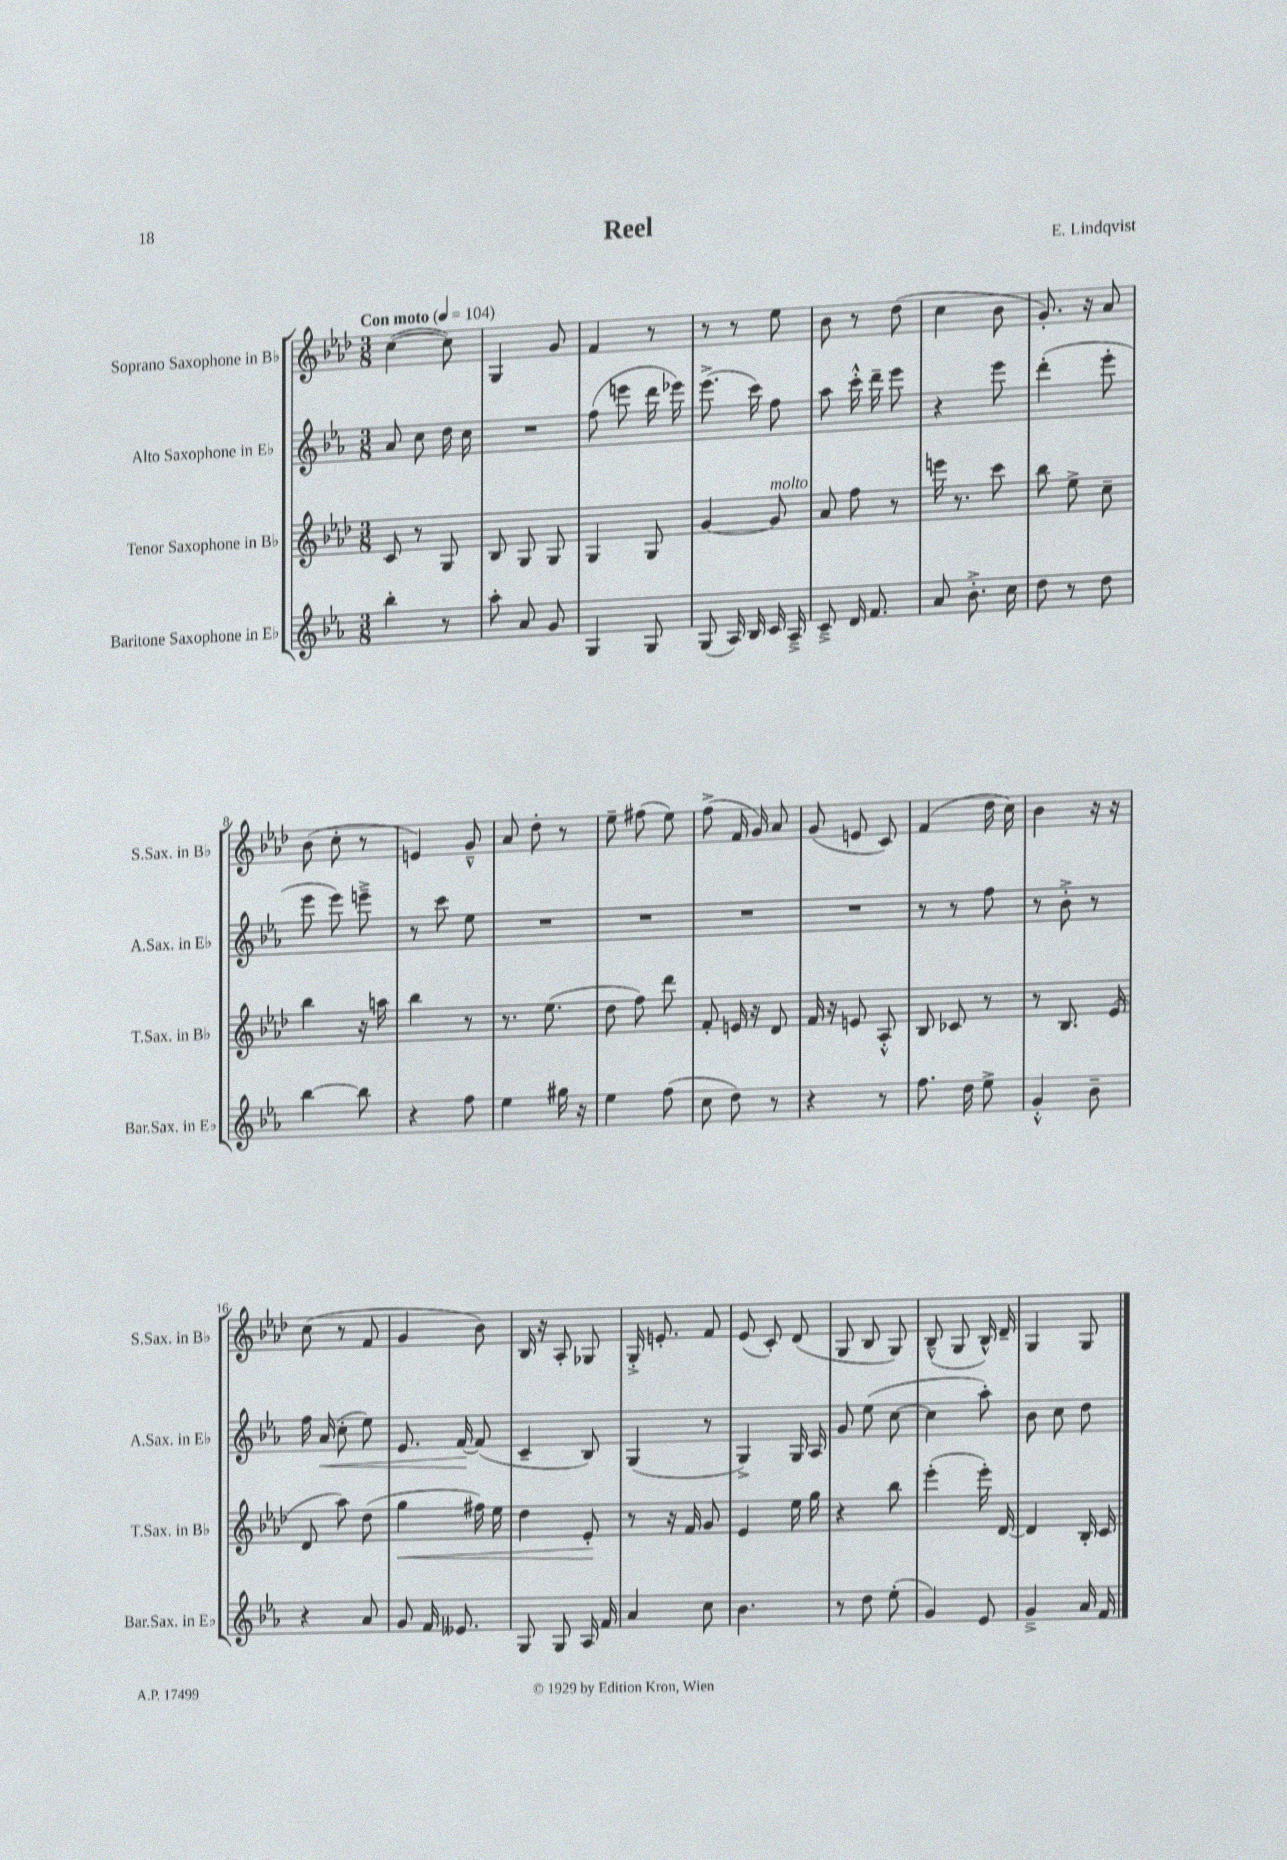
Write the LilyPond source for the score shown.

\header { title = "Reel" composer = "E. Lindqvist" }
<<
\new StaffGroup <<
\new Staff = "s0" \with { instrumentName = "Soprano Saxophone in Bb" shortInstrumentName = "S.Sax. in Bb" } {
    \clef treble \key aes \major \numericTimeSignature \time 3/8 \tempo "Con moto" 4 = 104
    \autoBeamOff c''4~( c''8) |
    g4 g'8 |
    f'4 r8 |
    r8 r8 ees''8 |
    bes'8 r8 des''8( |
    c''4 bes'8 |
    g'8.-.) r16 aes'8 |
    bes'8( c''8-. r8 |
    e'4) g'8---^ |
    aes'8 des''8-. r8 |
    ees''8-- fis''8( ees''8) |
    f''8->( f'16 g'16) aes'8 |
    g'8( e'8 c'8) |
    f'4( des''16 c''16) |
    bes'4 r16 r16 |
    c''8( r8 f'8 |
    g'4 bes'8) |
    bes16 r16 aes8-. ges8 |
    g16-.-> e'8.-. f'8 |
    ees'8( c'8-.) des'8( |
    g8 bes8 g8) |
    bes8---^( g8 bes16-^) des'16-- |
    g4 g8 \bar "|." |
}
\new Staff = "s1" \with { instrumentName = "Alto Saxophone in Eb" shortInstrumentName = "A.Sax. in Eb" } {
    \clef treble \key ees \major \numericTimeSignature \time 3/8
    \autoBeamOff aes'8 c''8 d''16 c''16 |
    R4. |
    f''8( e'''8 d'''16 ees'''16) |
    ees'''8.->( c'''16) f''8 |
    aes''8 c'''16-.-^ d'''16-- ees'''8 |
    r4 ees'''8 |
    d'''4-.( ees'''8-. |
    ees'''8 ees'''8) e'''8---> |
    r8 c'''8 ees''8 |
    R4. |
    R4. |
    R4. |
    R4. |
    r8 r8 f''8 |
    r8 bes'8-.-> r8 |
    f''16 aes'16\<( c''8-. ees''8) |
    ees'8. f'16~\! f'8( |
    c'4-- bes8) |
    g4( r8 |
    g4->) g16 aes16 |
    g'8 ees''8( c''8~ |
    c''4 aes''8-.) |
    bes'8 c''8 d''8 \bar "|." |
}
\new Staff = "s2" \with { instrumentName = "Tenor Saxophone in Bb" shortInstrumentName = "T.Sax. in Bb" } {
    \clef treble \key aes \major \numericTimeSignature \time 3/8
    \autoBeamOff c'8 r8 g8 |
    bes8 g8 g8 |
    g4 g8 |
    g'4~ g'8^\markup { \italic "molto" } |
    aes'8 f''8 r8 |
    e'''16 r8. c'''8 |
    bes''8 ees''8-> c''8-- |
    bes''4 r16 a''16 |
    bes''4 r8 |
    r8. ees''8.( |
    des''8 f''8) des'''8 |
    f'8-. e'16 r16 des'8 |
    f'16 r16 e'8 aes8-.-^ |
    bes8 ces'8 r8 |
    r8 bes8. ees'16( |
    des'8 aes''8) des''8( |
    g''4\< fis''16) ees''16 |
    des''4 ees'8-.\! |
    r8 r16 f'16 g'8 |
    ees'4 ees''16 g''16 |
    r4 bes''8 |
    ees'''4-.( ees'''16-.) des'16~ |
    des'4 bes16-. c'16 \bar "|." |
}
\new Staff = "s3" \with { instrumentName = "Baritone Saxophone in Eb" shortInstrumentName = "Bar.Sax. in Eb" } {
    \clef treble \key ees \major \numericTimeSignature \time 3/8
    \autoBeamOff bes''4-. r8 |
    aes''8-. aes'8 g'8 |
    g4 g8 |
    g8( aes16) bes16 c'16 aes16---> |
    c'8---> d'16 f'8. |
    aes'8 bes'8.-.-> c''16 |
    d''8 r8 d''8 |
    bes''4~ bes''8 |
    r4 f''8 |
    ees''4 gis''16 r16 |
    ees''4 f''8( |
    c''8 d''8) r8 |
    r4 r8 |
    f''8. d''16 ees''8-> |
    g'4-.-^ bes'8-- |
    r4 aes'8 |
    g'8 f'16 eeses'8. |
    g8 g8 aes16 f'16 |
    aes'4 c''8 |
    bes'4. |
    r8 d''8 ees''8-.( |
    g'4) ees'8 |
    g'4---> aes'16 f'16 \bar "|." |
}
>>
>>
